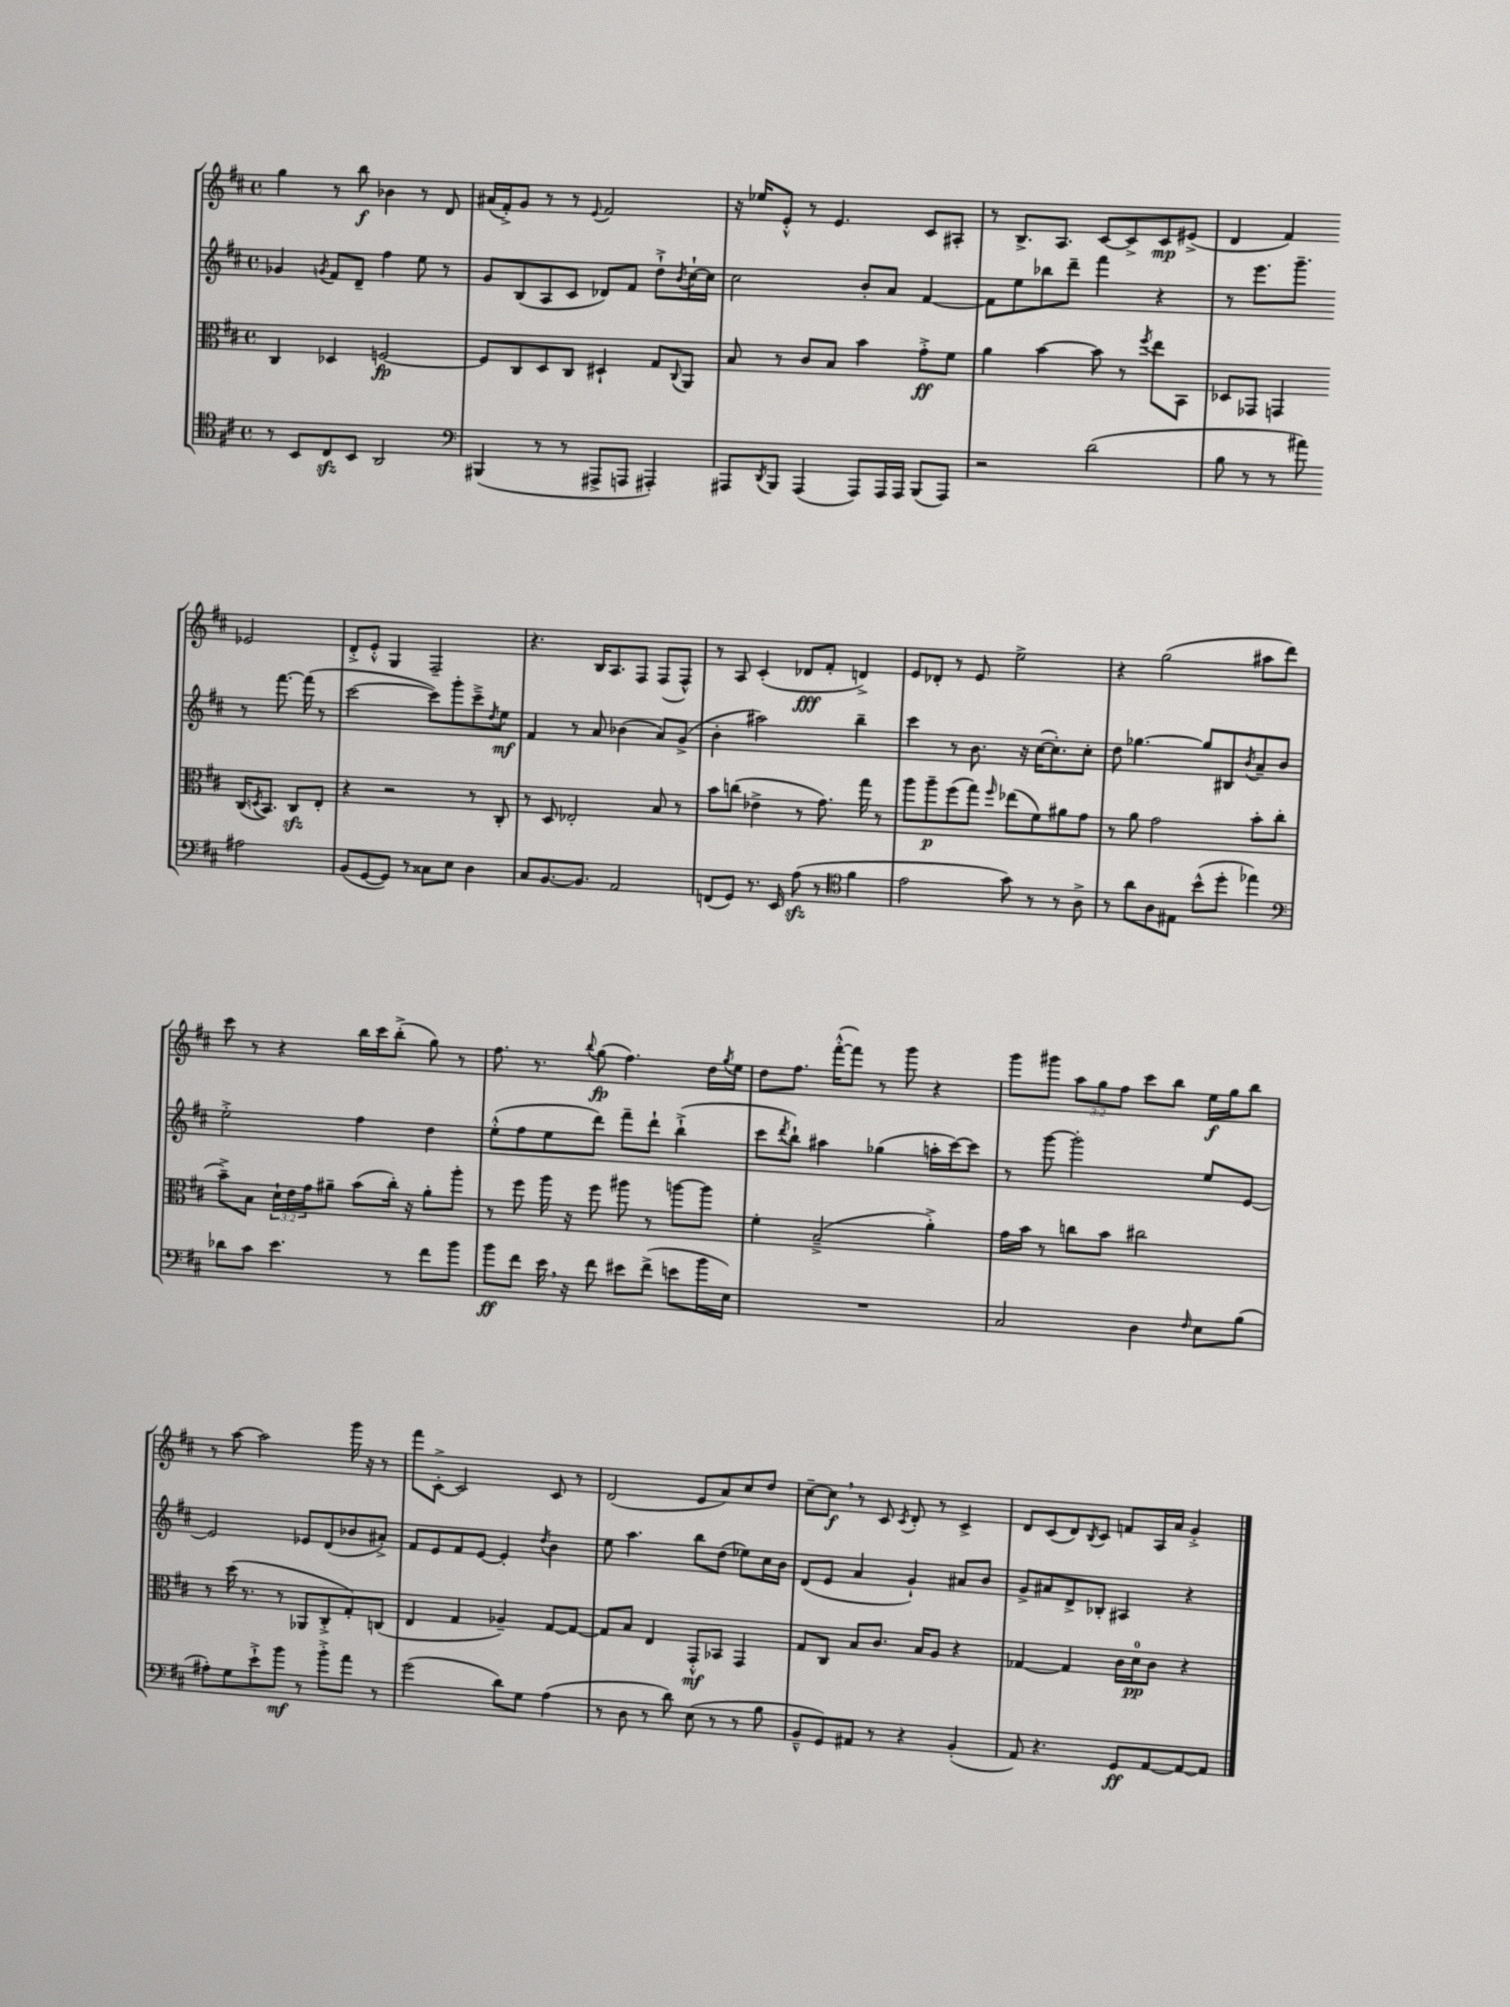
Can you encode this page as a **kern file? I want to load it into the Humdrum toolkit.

**kern	**dynam	**kern	**dynam	**kern	**dynam	**kern	**dynam
*part4	*part4	*part3	*part3	*part2	*part2	*part1	*part1
*staff4	*staff4	*staff3	*staff3	*staff2	*staff2	*staff1	*staff1
*clefC4	*	*clefC3	*	*clefG2	*	*clefG2	*
*k[f#c#]	*	*k[f#c#]	*	*k[f#c#]	*	*k[f#c#]	*
*M4/4	*	*M4/4	*	*M4/4	*	*M4/4	*
*met(c)	*	*met(c)	*	*met(c)	*	*met(c)	*
=7	=7	=7	=7	=7	=7	=7	=7
8r	.	4C#/	.	4g-X/	.	4gg\	.
8BB/L	.	.	.	.	.	.	.
.	.	.	.	8qgn/	.	.	.
8C#zz/	.	4D-X/	.	8f#/L	.	8r	.
8BB/J	.	.	.	8d~/J	.	8bb\	f
2AA/	.	[2Fn/	fp	4ff#\	.	4b-X\	.
.	.	.	.	8ee\	.	8r	.
.	.	.	.	8r	.	8d/	.
=8	=8	=8	=8	=8	=8	=8	=8
*clefF4	*	*	*	*	*	*	*
(4BBB#X/	.	8F/L]	.	8g/L	.	(16a#X/LL	.
.	.	.	.	.	.	16f#'^/J)	.
.	.	8C#/	.	(8B/	.	8g/J	.
8r	.	8D/	.	8A/	.	8r	.
8r	.	8C#/J	.	8c#/J	.	8r	.
.	.	.	.	.	.	8qqe/	.
8AAA#X^/L	.	4D#X`/	.	8d-X/L)	.	2f#/	.
8AAAn/J	.	.	.	8f#/J	.	.	.
4AAA#X'/)	.	8G/L	.	8dd`^\L	.	.	.
.	.	8qqC#/	.	8qb/	.	.	.
.	.	8AA/J	.	[16cc#`\L	.	.	.
.	.	.	.	16cc#\JJ]	.	.	.
=9	=9	=9	=9	=9	=9	=9	=9
8AAA#X/L	.	8B/	.	2cc#\	.	16r	.
.	.	.	.	.	.	16ee-X/KL	.
8qDD/	.	.	.	.	.	.	.
8BBB/J	.	8r	.	.	.	8e'^^/J	.
(4AAA#/	.	8c#/L	.	.	.	8r	.
.	.	8B/J	.	.	.	4.e/	.
8AAA#/L)	.	4b\	.	8b'/L	.	.	.
16AAA#/L	.	.	.	8a/J	.	.	.
16AAA#/JJ	.	.	.	.	.	.	.
(8BBB/L	.	8g'^\L	ff	[4f#/	.	8c#/L	.
8AAA#/J)	.	8f#\J	.	.	.	8A#X'/J	.
=10	=10	=10	=10	=10	=10	=10	=10
2r	.	4a\	.	8f#\L]	.	8r	.
.	.	.	.	8ee\	.	8.B^/L	.
.	.	[4b\	.	8bb-X\	.	.	.
.	.	.	.	.	.	8.A/J	.
.	.	.	.	8ddd~\J	.	.	.
(2d\	.	8b\]	.	4fff#\	.	[8c#/L	.
.	.	8r	.	.	.	8c#^/]	.
.	.	8qff#/	.	.	.	.	.
.	.	8ee\L	.	4r	.	8c#/	mp
.	.	8BB\J	.	.	.	(8e#X^/J	.
=11	=11	=11	=11	=11	=11	=11	=11
8B\	.	8D-X/L	.	8r	.	4d/	.
8r	.	8GG-X/J	.	8.eee\L	.	.	.
8r	.	4GGn/	.	.	.	4f#/)	.
.	.	.	.	8.ggg~\J	.	.	.
8a#X\)	.	.	.	.	.	.	.
2A#X\	.	(16C#/KL	.	8r	.	2e-X/	.
.	.	8qDn/	.	.	.	.	.
.	.	8.BB/J)	.	.	.	.	.
.	.	.	.	[8.fff#\	.	.	.
.	.	8C#zz/L	.	.	.	.	.
.	.	.	.	(16fff#\]	.	.	.
.	.	8E'/J	.	8r	.	.	.
!!LO:LB:g=z
=12	=12	=12	=12	=12	=12	=12	=12
(8BB/L	.	4r	.	[2ccc#\	.	8d'^/L	.
[8GG/	.	.	.	.	.	8e'^^/J	.
8GG/J])	.	2r	.	.	.	4G/	.
8r	.	.	.	.	.	.	.
8C##X\L	.	.	.	8ccc#\L])	.	2F#~/	.
8E\J	.	.	.	8ggg'\	.	.	.
4D\	.	8r	.	8ccc#~^\	.	.	.
.	.	.	.	8qdd/	.	.	.
.	.	8C#'/	.	8ee\J	mf	.	.
=13	=13	=13	=13	=13	=13	=13	=13
8C#/L	.	8r	.	4f#/	.	4.r	.
[8.BB/	.	8D/	.	.	.	.	.
.	.	2E-X'/	.	8r	.	.	.
8.BB/J]	.	.	.	.	.	.	.
.	.	.	.	8a/	.	16B/KL	.
.	.	.	.	.	.	8.A/	.
2AA/	.	.	.	(4b-X\	.	.	.
.	.	.	.	.	.	8F#/J	.
.	.	8B/	.	8a/L)	.	(8F#/L	.
.	.	8r	.	(8g^/J	.	8F#^^/J)	.
=14	=14	=14	=14	=14	=14	=14	=14
(8FFn/L	.	8b\L	.	4b'\	.	8r	.
8GG/J)	.	(8ccn\J	.	.	.	8A/	.
8.r	.	4e-X^\	.	2aa#X\)	.	(4c#'/	.
16EE/	.	.	.	.	.	.	.
(8Azz\	.	8r	.	.	.	8d-X/L	fff
8r	.	8.g\)	.	.	.	8f#'/J	.
*clefC4	*	*	*	*	*	*	*
4f#\	.	.	.	4bb~\	.	4dn^/)	.
.	.	16gg\	.	.	.	.	.
.	.	8r	.	.	.	.	.
=15	=15	=15	=15	=15	=15	=15	=15
2e\	.	8aa\L	.	4ccc#\	.	8e/L	.
.	.	8aa~\	p	.	.	8d-X'/J	.
.	.	(8ff#\	.	8r	.	8r	.
.	.	8gg\J)	.	8.b\	.	8e/	.
.	.	16qqff#/	.	.	.	.	.
8g\)	.	(8ee-X\L	.	.	.	2ee^\	.
.	.	.	.	16r	.	.	.
8r	.	8f#\)	.	([16cc#\KL	.	.	.
.	.	.	.	8.cc#'\])	.	.	.
8r	.	8a#X\	.	.	.	.	.
8A^\	.	8g\J	.	8cc#'\J	.	.	.
=16	=16	=16	=16	=16	=16	=16	=16
8r	.	8r	.	8dd\	.	4r	.
8a\L	.	8a\	.	[4.gg-X\	.	.	.
8A\	.	2g\	.	.	.	(2gg\	.
8E#X\J	.	.	.	.	.	.	.
(8b^^\L	.	.	.	8gg-/L]	.	.	.
8dd'\J	.	.	.	8B#X/	.	.	.
.	.	.	.	8qb/	.	.	.
4ee-X\)	.	8b'\L	.	8a~/	.	8aa#X\L	.
.	.	(8cc#\J	.	8b/J	.	8ddd\J)	.
!!LO:LB:g=z
=17	=17	=17	=17	=17	=17	=17	=17
*clefF4	*	*	*	*	*	*	*
8d-X\L	.	8b~^\L)	.	2ee'^\	.	8ccc#\	.
8c#\J	.	8B\J	.	.	.	8r	.
4.e\	.	24d`\LL	.	.	.	4r	.
.	.	24e\	.	.	.	.	.
.	.	24g\J	.	.	.	.	.
.	.	8a#X~\J	.	.	.	.	.
.	.	(8b\L	.	4ff#\	.	16bb\LL	.
.	.	.	.	.	.	16ccc#\J	.
8r	.	16cc#'\Jk)	.	.	.	(8bb'^\J	.
.	.	16r	.	.	.	.	.
8f#\L	.	8a#'\L	.	4dd\	.	8gg\)	.
8b\J	.	8aa'\J	.	.	.	8r	.
=18	=18	=18	=18	=18	=18	=18	=18
8b\L	ff	8r	.	(8ee'^^\L	.	8.ff#\	.
8f#\J	.	8ff#\	.	8ff#\	.	.	.
.	.	.	.	.	.	8.r	.
16e,\	.	16aa\	.	8ee\	.	.	.
16r	.	16r	.	.	.	.	.
.	.	.	.	.	.	8qqbb/	.
8f#\	.	8ff#\	.	8ddd\J)	.	(8gg\	fp
8e#X\L	.	8aa#X\	.	8fff#~\L	.	4.ff#\)	.
(8f#^\J	.	8r	.	8ddd`\J	.	.	.
8en\L	.	[8aan\L	.	(4bb`^\	.	.	.
16b\L	.	8aa\J]	.	.	.	16dd\LL	.
.	.	.	.	.	.	8qgg/	.
16E\JJ)	.	.	.	.	.	16ee\JJ	.
=19	=19	=19	=19	=19	=19	=19	=19
1r	.	4f#'\	.	8ccc#\L	.	8dd\L	.
.	.	.	.	8qddd/	.	.	.
.	.	.	.	8bb`\J)	.	8.ff#\J	.
.	.	(2B~^/	.	4aa#X\	.	.	.
.	.	.	.	.	.	([16fff#'^^\KL	.
.	.	.	.	.	.	8fff#\J])	.
.	.	.	.	(4gg-X\	.	8r	.
.	.	.	.	.	.	8ggg\	.
.	.	4a'^\)	.	16aan'\LL	.	4r	.
.	.	.	.	[16ccc#\J)	.	.	.
.	.	.	.	8ccc#\J]	.	.	.
=20	=20	=20	=20	=20	=20	=20	=20
2C#/	.	16g\LL	.	8r	.	8ggg\L	.
.	.	16b\JJ	.	.	.	.	.
.	.	8r	.	[8ggg\	.	8ggg#X\J	.
.	.	8ccn\L	.	2ggg'\]	.	12aa\L	.
.	.	.	.	.	.	12gg\	.
.	.	8b\J	.	.	.	.	.
.	.	.	.	.	.	12ff#\J	.
4D\	.	2cc#X\	.	.	.	8ccc#\L	.
.	.	.	.	.	.	8bb\J	.
16qqF#/	.	.	.	.	.	.	.
8E\L	.	.	.	8ee/L	.	16ee\LL	f
.	.	.	.	.	.	16gg\J	.
(8B\J	.	.	.	[8e/J	.	8bb\J	.
!!LO:LB:g=z
=21	=21	=21	=21	=21	=21	=21	=21
8A#X'\L)	.	8r	.	2e/]	.	8r	.
8G\	.	(16dd\	.	.	.	[8aa\	.
.	.	8.r	.	.	.	.	.
8e`^\	.	.	.	.	.	2aa\]	.
8b\J	mf	8r	.	.	.	.	.
8r	.	8AA-X/L	.	8e-X/L	.	.	.
8b'^\L	.	8C#'^/	.	(8d/	.	.	.
8a\J	.	8G'/)	.	8b-X/	.	16ggg\	.
.	.	.	.	.	.	16r	.
8r	.	(8Cn/J	.	8a#X'^/J)	.	8r	.
=22	=22	=22	=22	=22	=22	=22	=22
(2g\	.	4E/	.	8f#/L	.	8fff#\L	.
.	.	.	.	8e/	.	[8c#'^\J	.
.	.	4G/	.	8f#/	.	2c#/]	.
.	.	.	.	[8e/J	.	.	.
8d\L)	.	4A-X~/)	.	4e'/]	.	.	.
8G\J	.	.	.	.	.	.	.
.	.	.	.	8qdd/	.	.	.
(4A\	.	[8G/L	.	4b\	.	8c#/	.
.	.	8G/J_	.	.	.	8r	.
=23	=23	=23	=23	=23	=23	=23	=23
8r	.	8G/L]	.	8ee\	.	(2d/	.
8D\	.	8B/J	.	4.aa\	.	.	.
8r	.	4E/	.	.	.	.	.
8d\)	.	.	.	.	.	.	.
(8E\	.	8GG'^^/L	mf	8bb\L	.	8e/L	.
8r	.	8BB-X/J	.	(8dd\J	.	8a/)	.
8r	.	4GG/	.	8ee-X\L)	.	8cc#/	.
8B\	.	.	.	16cc#\L	.	8dd/J	.
.	.	.	.	16b\JJ	.	.	.
=24	=24	=24	=24	=24	=24	=24	=24
8BB~^^/L	.	8G/L	.	(8d/L	.	[8cc#~\L	.
8GG/)	.	8C#/J	.	8e/J	.	8cc#,\J]	f
8AA#X/J	.	8B/L	.	4a/	.	8r	.
8r	.	8.c#/J	.	.	.	8c#/	.
.	.	.	.	.	.	8qc#/	.
4r	.	.	.	4g`/)	.	8d'/	.
.	.	16B/KL	.	.	.	.	.
.	.	8A/J	.	.	.	8r	.
(4BB'/	.	4r	.	8a#X/L	.	4c#^/	.
.	.	.	.	8b/J	.	.	.
=25	=25	=25	=25	=25	=25	=25	=25
8AA/)	.	[4G-X/	.	8g^/L	.	8d/L	.
4.r	.	.	.	8a#X/	.	(8c#/	.
.	.	4G-/]	.	8d^/	.	8d/)	.
.	.	.	.	.	.	8qB/	.
.	.	.	.	8B-X'/J	.	8c#/J	.
8GG/L	ff	16c#\LL	.	4A#X/	.	8fn/L	.
.	.	16d\J	pp	.	.	.	.
[8AA/	.	8c#\J	.	.	.	16A/L	.
.	.	.	.	.	.	16a/JJ	.
8AA/_	.	4r	.	4r	.	4g'^/	.
8AA/J]	.	.	.	.	.	.	.
==	==	==	==	==	==	==	==
*-	*-	*-	*-	*-	*-	*-	*-
